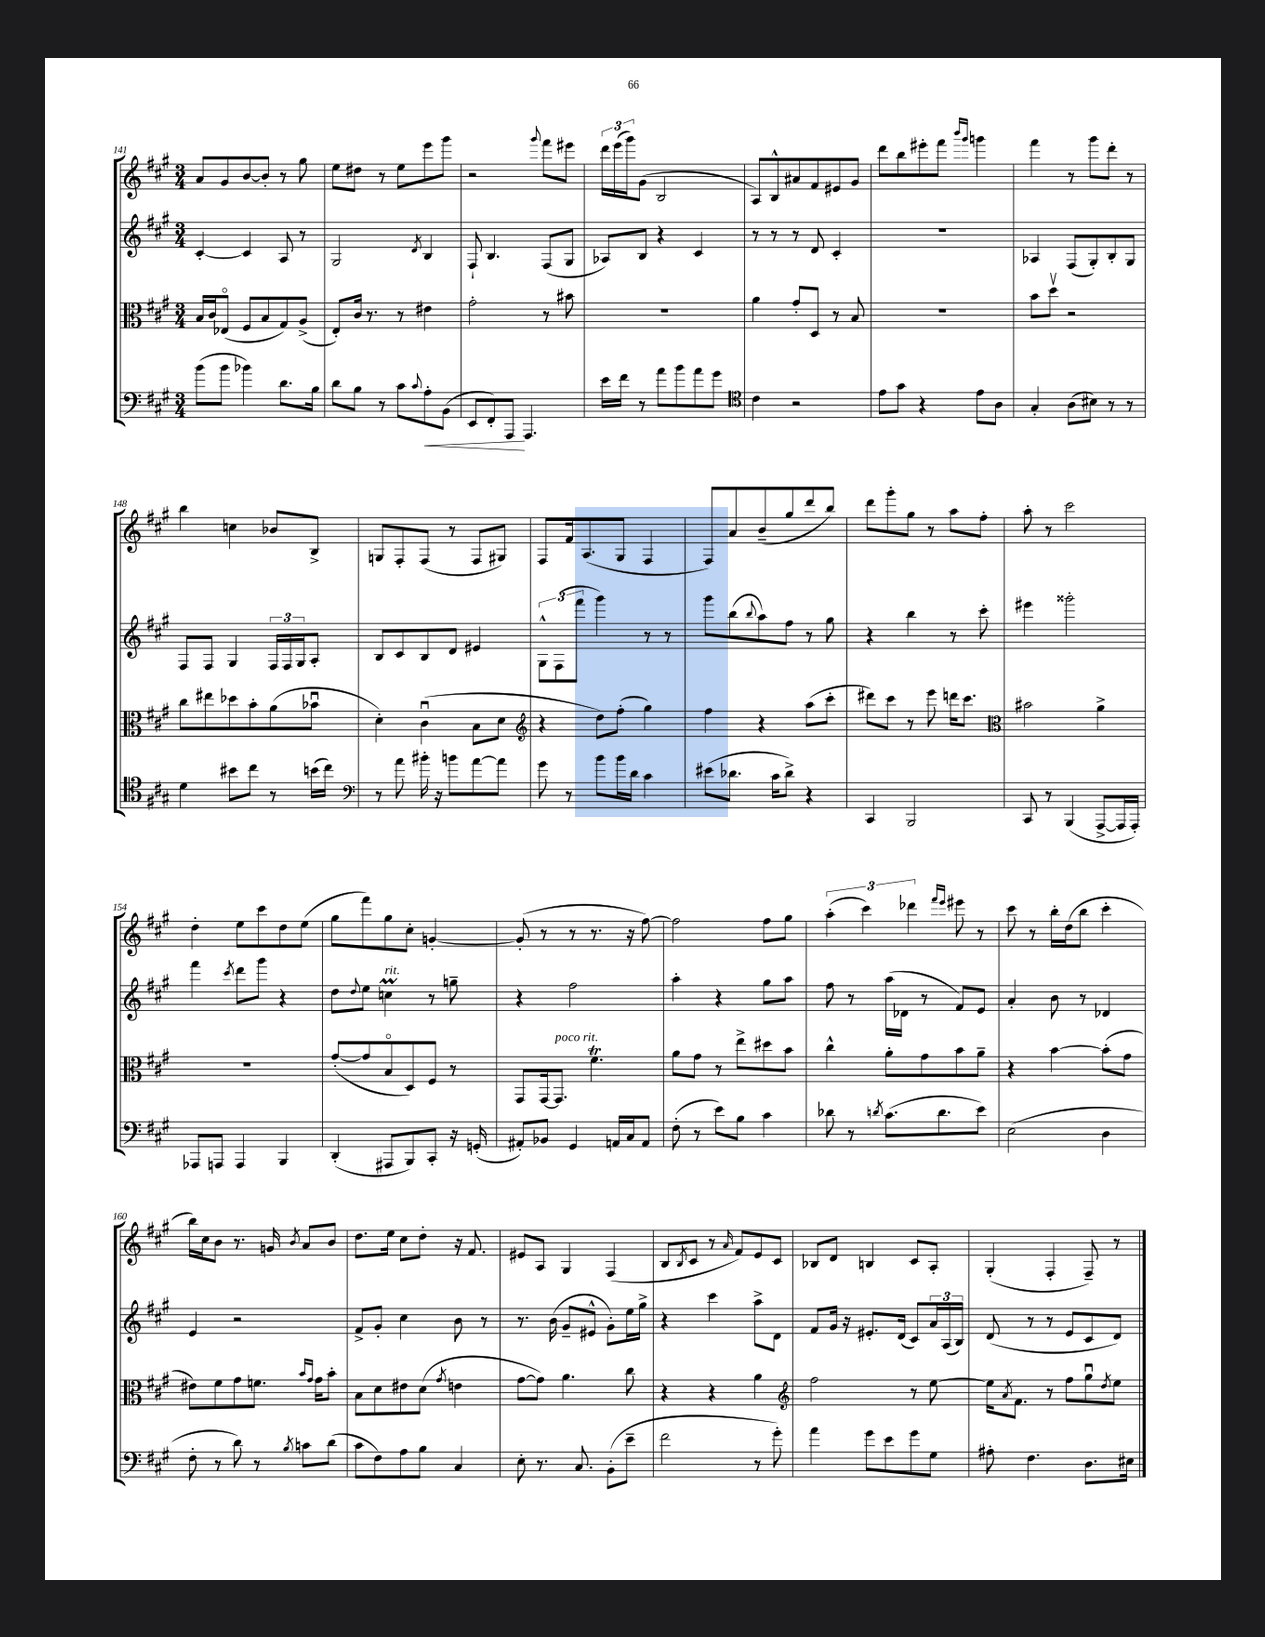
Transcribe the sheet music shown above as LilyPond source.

<<
\new StaffGroup <<
\new Staff = "s0" {
    \clef treble \key a \major \numericTimeSignature \time 3/4
    a'8 gis'8 b'8~ b'8-. r8 gis''8 |
    e''8 dis''8 r8 e''8 e'''8 gis'''8 |
    r2 \appoggiatura { gis'''8 } fis'''8 eis'''8 |
    \tuplet 3/2 { d'''16 e'''16( gis'''16) } gis'8( b2 |
    a8) b8-^ ais'8 fis'8 eis'8 gis'8 |
    d'''8 b''8 eis'''8-. fis'''8 \grace { b'''16 gis'''16 } g'''4 |
    fis'''4 r8 gis'''8 d'''8-. r8 |
    b''4 c''4 bes'8 b8-> |
    g8 fis8-. fis8( r8 fis8 gis8) |
    fis8 fis'16 a8.( gis8 fis4 |
    fis8) a'8 b'8--( gis''8 d'''8 b''8) |
    d'''8 gis'''8-. gis''8 r8 a''8 fis''8-. |
    a''8-. r8 cis'''2 |
    d''4-. e''8 cis'''8 d''8 e''8( |
    gis''8 fis'''8) gis''8 cis''8-. g'4~-. |
    g'8-.( r8 r8 r8. r16 fis''8~) |
    fis''2 fis''8 gis''8 |
    \tuplet 3/2 { a''4-.( cis'''4) des'''4 } \grace { fis'''16 e'''16 } eis'''8 r8 |
    cis'''8 r8 b''16-. d''16( b''8 cis'''4-. |
    b''16) cis''16 b'8 r8. g'16 \acciaccatura { b'8 } a'8 b'8 |
    d''8. e''16 cis''8 d''8-. r16 fis'8. |
    eis'8 a8 gis4 fis4( |
    b8 \acciaccatura { b8 } cis'8 r8 \grace { a'16 } fis'8) e'8 cis'8 |
    bes8 d'8 b4 cis'8 a8-. |
    gis4-.( fis4-. fis8--) r8 \bar "|." |
}
\new Staff = "s1" {
    \clef treble \key a \major \numericTimeSignature \time 3/4
    cis'4~-. cis'4 a8 r8 |
    gis2 \acciaccatura { d'8 } b4 |
    fis8-! b4. fis8( gis8 |
    aes8) b8 r4 cis'4 |
    r8 r8 r8 d'8 cis'4-. |
    R2. |
    aes4 fis8( gis8-.) b8-. gis8 |
    fis8 fis8 gis4 \tuplet 3/2 { fis16 fis16 gis16 } a8-. |
    b8 cis'8 b8 d'8 eis'4 |
    \tuplet 3/2 { gis8-^ fis8( fis'''8 } gis'''4) r8 r8 |
    gis'''8 b''8( \appoggiatura { b''8 } a''8) fis''8 r8 gis''8 |
    r4 b''4 r8 cis'''8-. |
    eis'''4 gisis'''2-. |
    fis'''4 \acciaccatura { cis'''8 } d'''8 gis'''8 r4 |
    d''8 \appoggiatura { d''8 } e''8 c''4\prall^\markup { \italic "rit." } r8 g''8-- |
    r4 fis''2 |
    a''4-. r4 gis''8 a''8 |
    fis''8 r8 a''16( des'16 r8 fis'8) e'8 |
    a'4-. b'8 r8 des'4 |
    e'4 r2 |
    fis'8-> gis'8-. cis''4 b'8 r8 |
    r8. b'16( gis'8-- eis'8-^ gis'8-.) e''16 gis''16-> |
    r4 cis'''4 a''8-> d'8 |
    fis'8 gis'16 r16 eis'8.-. d'16( cis'8) \tuplet 3/2 { a'16 a16( b16) } |
    d'8( r8 r8 e'8 cis'8 d'8) \bar "|." |
}
\new Staff = "s2" {
    \clef alto \key a \major \numericTimeSignature \time 3/4
    b16 cis'16 ees8\flageolet( fis8 b8 gis8) a8->( |
    e8-.) cis'16 r8. r8 eis'4 |
    gis'2-. r8 bis'8 |
    R2. |
    a'4 gis'8-. d8 r8 b8 |
    R2. |
    b'8 d''8\upbow r2 |
    cis''8 eis''8 des''8 b'8-. a'8( bes'8\downbow |
    d'4-.) cis'4\downbow( b8 d'8 |
    \clef treble r4 d''8) fis''8-.( gis''4) |
    fis''4 r4 a''8( cis'''8-. |
    dis'''8) cis'''8 r8 e'''8 d'''16 cis'''8. |
    \clef alto bis'2 a'4-> |
    R2. |
    gis'8~-.( gis'8 b8\flageolet d8) fis8 r8 |
    gis,8 gis,16~ gis,8.^\markup { \italic "poco rit." } fis'4.\trill |
    a'8 gis'8 r8 e''8-> dis''8 b'8 |
    cis''4-^ a'8-. gis'8 b'8 a'8-- |
    r4 b'4~ b'8-.( gis'8 |
    eis'8) fis'8 gis'8 f'8. \grace { b'16 gis'16 } gis'16 b'8-. |
    b8 d'8 eis'8 d'8( \acciaccatura { gis'8 } e'4 |
    gis'8~ gis'8) a'4. cis''8 |
    r4 r4 a'4 |
    \clef treble fis''2 r8 e''8~ |
    e''16 \acciaccatura { a'8 } fis'8. r8 fis''8 gis''8\downbow \acciaccatura { d''8 } e''8 \bar "|." |
}
\new Staff = "s3" {
    \clef bass \key a \major \numericTimeSignature \time 3/4
    b'8( b'8 bes'4) d'8. b16 |
    d'8 b8 r8 cis'8 \appoggiatura { cis'8 } a8-.\< b,8( |
    e,8 fis,8-.) a,,8\! a,,4. |
    e'16 fis'16 r8 a'8 b'8 a'8 gis'8 |
    \clef tenor cis'4 r2 |
    e'8 gis'8 r4 e'8 a8 |
    gis4-. a8( bis8) r8 r8 |
    d'4 bis'8 cis''8 r8 b'16( cis''16) |
    \clef bass r8 a'8 bis'16-. r16 b'8 a'8~ a'8 |
    gis'8 r8 b'8 b'16 d'16 cis'4 |
    eis'8( des'8. cis'16 des'8->) r4 |
    cis,4 b,,2 |
    cis,8 r8 b,,4( a,,8~-> a,,16 a,,16-.) |
    aes,,8 a,,8 a,,4 b,,4 |
    d,4-.( ais,,8 b,,8) cis,8-. r16 g,16-.( |
    ais,8-.) bes,8 gis,4 a,16 cis16 a,8 |
    fis8-.( r8 e'8) b8 cis'4 |
    des'8 r8 \acciaccatura { d'8 } cis'8.( d'8. e'8) |
    e2( d4 |
    fis8-. r8 d'8) r8 \acciaccatura { b8 } c'8 d'8( |
    cis'8 fis8) a8 b8 cis4 |
    e8-. r8. cis8. b,8-.( e'8-- |
    fis'2 r8 gis'8-.) |
    a'4 gis'8 e'8 gis'8 gis8 |
    ais8-. fis4. d8. eis16 \bar "|." |
}
>>
>>
\layout { \context { \Score currentBarNumber = #141 } }
